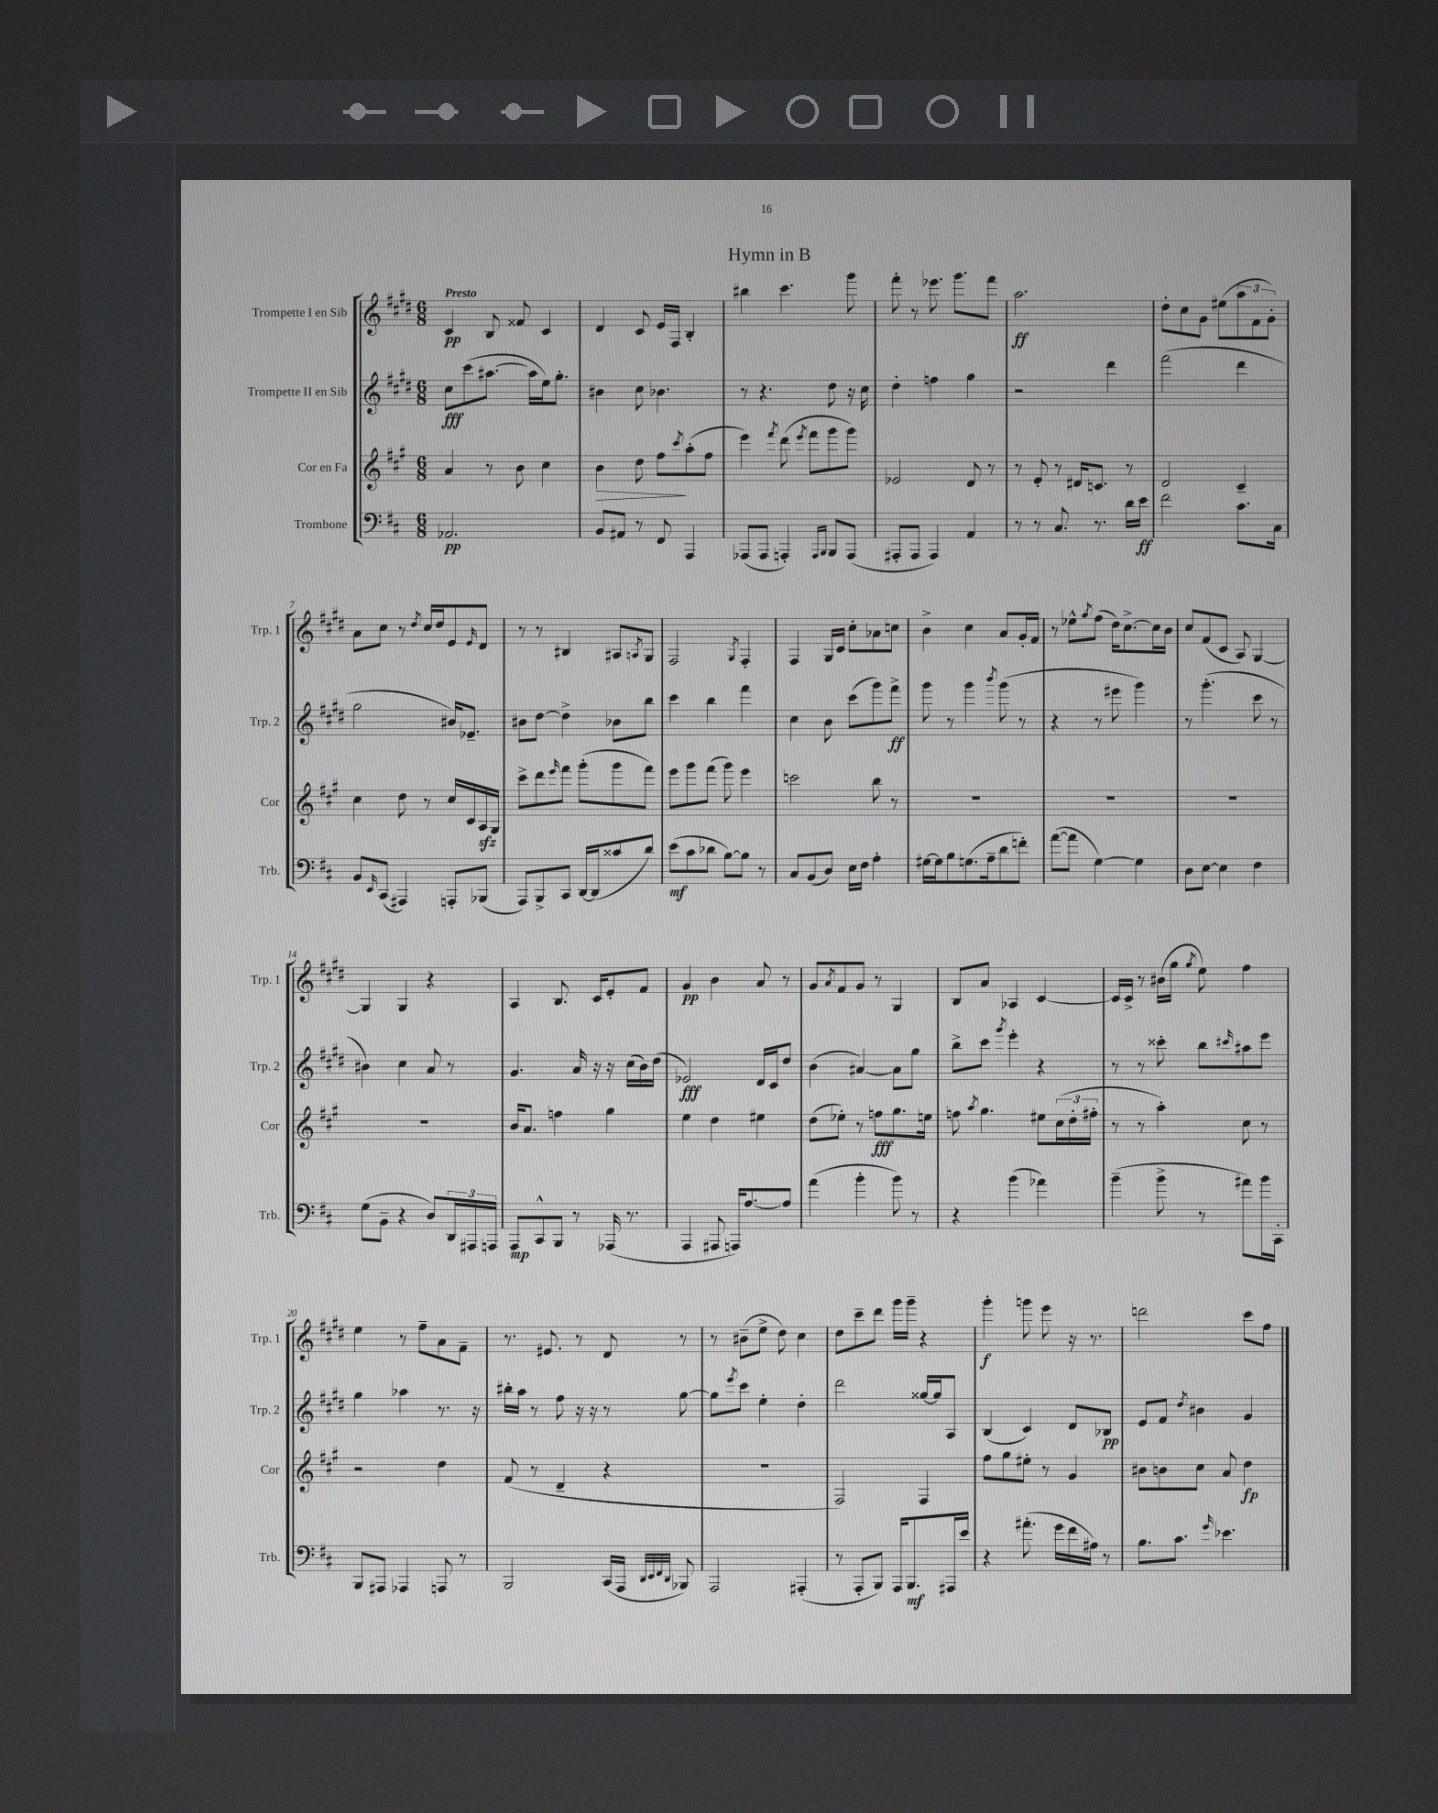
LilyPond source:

\header { title = "Hymn in B" }
<<
\new StaffGroup <<
\new Staff = "s0" \with { instrumentName = "Trompette I en Sib" shortInstrumentName = "Trp. 1" } {
    \clef treble \key e \major \numericTimeSignature \time 6/8 \tempo "Presto"
    cis'4\pp b8 fisis'8 cis'4 |
    dis'4 cis'8 e'16 fis16 b4-. |
    bis''4 cis'''4. gis'''8 |
    fis'''8-. r8 ees'''8. gis'''8. fis'''8 |
    a''2.\ff |
    dis''8-. cis''8 gis'8 eis''8( \tuplet 3/2 { a''8 fis'8 gis'8-.) } |
    a'8 cis''8 r8 \acciaccatura { dis''8 } cis''16 dis''16 e'8 \grace { e'16 } dis'8 |
    r8 r8 bis4 ais8 \acciaccatura { a8 } gis8 |
    fis2 \acciaccatura { gis8 } fis4-. |
    fis4 gis16 cis'16 cis''8-. aes'8 c''8 |
    b'4-> cis''4 a'8 gis'16-. fis'16 |
    r8 ees''8-^ \acciaccatura { gis''8 } fis''8( dis''16) cis''8.~-> cis''16 b'16 |
    cis''8 fis'8( cis'8 a8) gis4~ |
    gis4 gis4 r4 |
    a4 b8. cis'16 e'8-. fis'8 |
    gis'4\pp b'4 a'8 r8 |
    gis'8 \acciaccatura { a'8 } fis'8 gis'8 r8 gis4 |
    b8 a'8 aes4 cis'4~ |
    cis'16 cis'16-> r8 bis'16( gis''16 \acciaccatura { gis''8 } e''8) fis''4 |
    e''4 r8 fis''8-- a'8 fis'8-- |
    r8. eis'8. r8 dis'8 r8 |
    r8 bis'8--( e''8-> dis''8) cis''4 |
    dis''8 cis'''8-- dis'''8 gis'''16 gis'''16-- r4 |
    gis'''4-.\f g'''8 e'''8 r16 r8. |
    d'''2 cis'''8 fis''8 \bar "|." |
}
\new Staff = "s1" \with { instrumentName = "Trompette II en Sib" shortInstrumentName = "Trp. 2" } {
    \clef treble \key e \major \numericTimeSignature \time 6/8
    cis''8\fff cis'''8( ais''8.~ ais''16 e''16) gis''8.-. |
    bis'4 cis''8 bes'4. |
    r8 r4. dis''8 r16 cis''16 |
    dis''4-. f''4 gis''4 |
    r2 dis'''4 |
    fis'''2( dis'''4 |
    gis''2 bis'16) ees'8.-- |
    bis'8 dis''8~ dis''4-> bes'8 b''8 |
    cis'''4 b''4 fis'''4 |
    cis''4 b'8 cis'''8( gis'''8) fis'''8->\ff |
    gis'''8 r8 gis'''4 \acciaccatura { b'''8 } gis'''8( r8 |
    r4 r8 eis'''8 gis'''4) |
    r8 gis'''4.-.( cis'''8 r8 |
    bis'4) cis''4 a'8 r8 |
    gis'4. a'16 r16 r16 cis''16( b'16) dis''16( |
    ees'2\fff) dis'16 cis'16 dis''8 |
    b'4( ais'4~) ais'8 gis''8 |
    b''8-> cis'''8 \acciaccatura { gis'''8 } e'''4-. r4 |
    r8 r8 cisis'''8-. b''8 \grace { cis'''16 } ais''8 e'''8 |
    gis''4 aes''4 r8. r16 |
    bis''16-. a''16 r8 fis''8 r16 r16 r8 gis''8~ |
    gis''8 \acciaccatura { e'''8 } cis'''8 e''4-. dis''4-. |
    dis'''2 gisis''16~ gisis''16 a8 |
    b4( cis'4) dis'8 bes8\pp |
    e'8 fis'8 \acciaccatura { dis''8 } bis'4 gis'4 \bar "|." |
}
\new Staff = "s2" \with { instrumentName = "Cor en Fa" shortInstrumentName = "Cor" } {
    \clef treble \key a \major \numericTimeSignature \time 6/8
    a'4 r8 b'8 cis''4 |
    b'4\> d''8 fis''8\! \acciaccatura { cis'''8 } a''8-.( fis''8 |
    e'''4) \acciaccatura { fis'''8 } d'''8( \acciaccatura { e'''8 } fis'''8 gis'''8 gis'''8) |
    ees'2 d'8 r8 |
    r8 e'8-. r8 dis'16 c'8. r8 |
    d'2 cis'4-- |
    cis''4 d''8 r8 cis''16 cis'16 a16\sfz gis16 |
    cis'''8-> d'''8 \grace { e'''16 } fis'''8 gis'''8-.( gis'''8 fis'''8) |
    e'''8 gis'''8 fis'''8( gis'''8) e'''4 |
    c'''2 b''8 r8 |
    R2. |
    R2. |
    R2. |
    R2. |
    b'16 a'8. f''4 gis''4 |
    e''4 d''4 eis''4 |
    d''8( ees''8-.) r8 f''8\fff gis''8. e''16 |
    f''8 \acciaccatura { a''8 } gis''4. eis''8 \tuplet 3/2 { cis''16( d''16-. fis''16-. } |
    r8 r8 a''4-.) cis''8 r8 |
    r2 d''4 |
    fis'8( r8 d'4-- r4 |
    R2. |
    fis2) fis4 |
    fis''8 gis''8 eis''8-. r8 gis'4 |
    bis'8 b'8 cis''8 a'8 d''4\fp \bar "|." |
}
\new Staff = "s3" \with { instrumentName = "Trombone" shortInstrumentName = "Trb." } {
    \clef bass \key d \major \numericTimeSignature \time 6/8
    aes,2.\pp |
    b,8 ais,8 r8 fis,8 a,,4 |
    aes,,8( aes,,8 a,,4-.) \grace { a,,16 b,,16 } b,,8 a,,8( |
    ais,,8-. ais,,8 ais,,4) a,4 |
    r8 r8 cis8. r8. d'16 e'16\ff |
    fis'2 cis'8. cis16 |
    b,8 \grace { e,16 } cis,8( ais,,4) a,,8-. bes,,8( |
    a,,8) b,,8-> cis,8 d,16~ d,16( cisis'8 d'8) |
    e'8\mf( cis'8 des'8 b8~) b8 r8 |
    cis8 b,8( d8) e16 fis16 a4-. |
    gis16~ gis16 b8 g8.( a16-- d'8 f'8-.) |
    a'8~( a'8 g4~) g4 |
    d8 e8~ e4 fis4 |
    g8( b,8-- r4 d8) \tuplet 3/2 { d,16 ais,,16 a,,16 } |
    a,,8\mp cis,8-^ b,,8 r8 aes,,16( r8. |
    a,,4 ais,,8 a,,16) a8.~ a8 |
    a'4( b'4-. b'8) r8 |
    r4 b'4( aes'4) |
    b'4--( b'8-> r8 ais'8) b'16 cis,16-. |
    b,,8 ais,,8 aes,,4 a,,8 r8 |
    b,,2 cis,16( a,,16 \grace { d,32 e,32 fis,32 d,32 } bes,,8) |
    a,,2 ais,,4-.( |
    r8 a,,8-. b,,8) a,,16 b,,8.\mf ais,,16 e'16 |
    r4 ais'8.-.( g'16 fis'16 ais16) r8 |
    b8. cis'8. \grace { g'16 } ees'4. \bar "|." |
}
>>
>>
